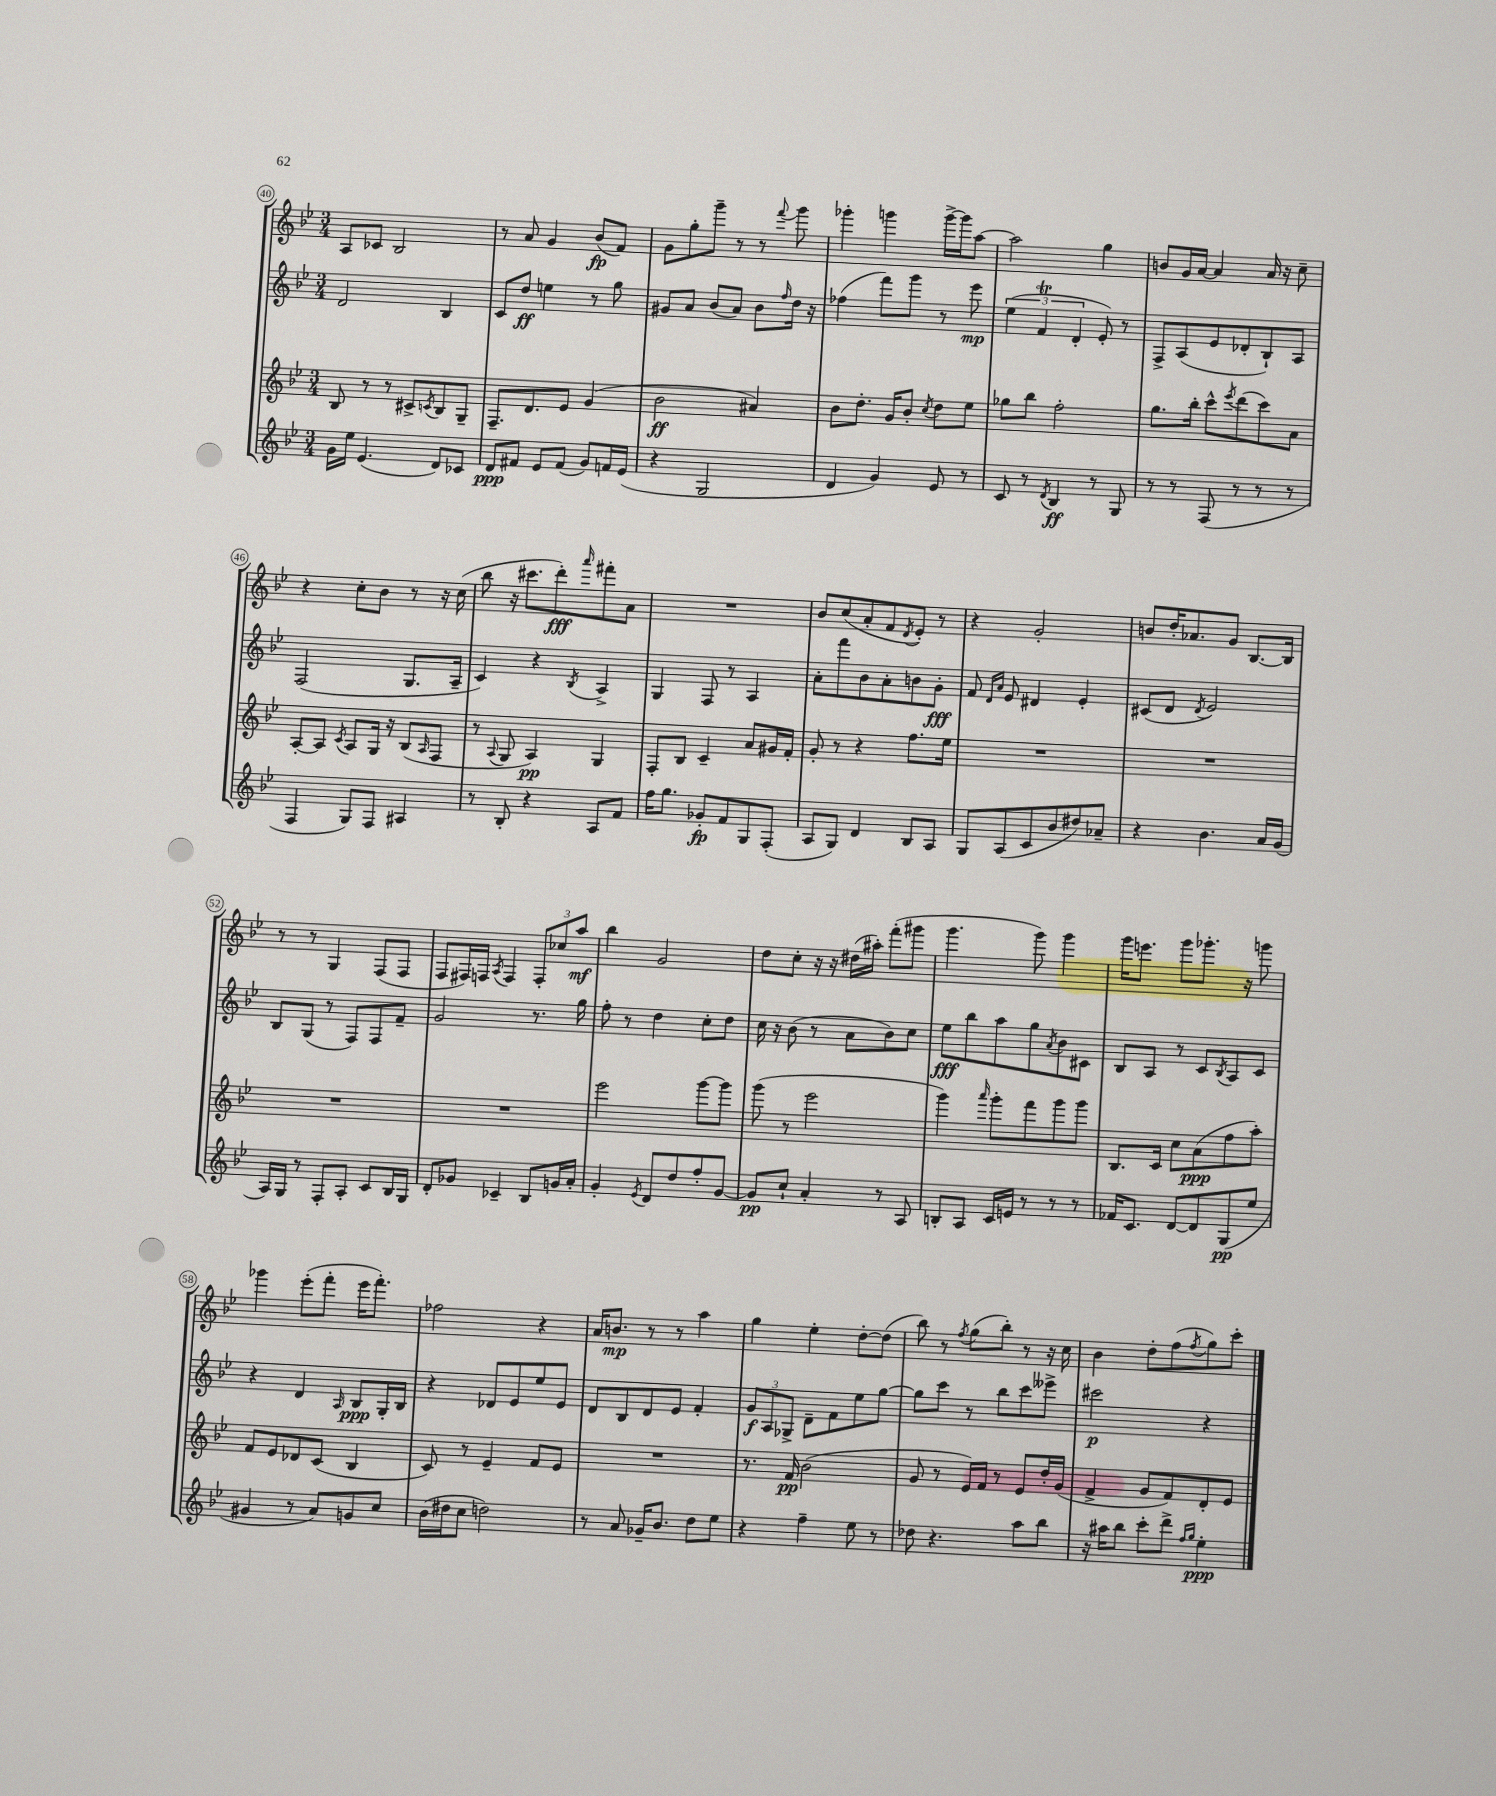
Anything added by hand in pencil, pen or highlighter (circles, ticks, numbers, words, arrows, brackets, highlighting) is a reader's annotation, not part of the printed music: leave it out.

**kern	**dynam	**kern	**dynam	**kern	**dynam	**kern	**dynam
*part4	*part4	*part3	*part3	*part2	*part2	*part1	*part1
*staff4	*staff4	*staff3	*staff3	*staff2	*staff2	*staff1	*staff1
*clefG2	*	*clefG2	*	*clefG2	*	*clefG2	*
*k[b-e-]	*	*k[b-e-]	*	*k[b-e-]	*	*k[b-e-]	*
*M3/4	*	*M3/4	*	*M3/4	*	*M3/4	*
=40	=40	=40	=40	=40	=40	=40	=40
16g\LL	.	8B-/	.	2d/	.	8A/L	.
16ee-\JJ	.	.	.	.	.	.	.
(4.e-/	.	8r	.	.	.	8c-X/J	.
.	.	8r	.	.	.	2B-/	.
.	.	8c#X^/L	.	.	.	.	.
.	.	8qcn/	.	.	.	.	.
8d/L)	.	8B-/	.	4B-/	.	.	.
8c-X/J	.	8G~/J	.	.	.	.	.
=41	=41	=41	=41	=41	=41	=41	=41
8d/L	ppp	8.F~/L	.	8c/L	.	8r	.
8f#X/J	.	.	.	8dd/J	ff	8a/	.
.	.	8.d/	.	.	.	.	.
8e-/L	.	.	.	4een\	.	4g/	.
(8f#/J	.	8e-/J	.	.	.	.	.
8g/L)	.	(4g/	.	8r	.	(8b-/L	fp
16fn/L	.	.	.	8gg\	.	8f/J)	.
(16e-/JJ	.	.	.	.	.	.	.
=42	=42	=42	=42	=42	=42	=42	=42
4r	.	2b-\	ff	8g#X/L	.	8g\L	.
.	.	.	.	8a/J	.	8gg'\	.
2G/	.	.	.	(8b-/L	.	8ggg~\J	.
.	.	.	.	8a/J)	.	8r	.
.	.	4a#X/)	.	8b-\L	.	8r	.
.	.	.	.	16qqff/	.	8qqfff/	.
.	.	.	.	16dd\Jk	.	8ggg\	.
.	.	.	.	16r	.	.	.
=43	=43	=43	=43	=43	=43	=43	=43
4d/	.	8b-\L	.	(4ff-X\	.	4ggg-X'\	.
.	.	8.dd'\J	.	.	.	.	.
4g/)	.	.	.	8fff\L)	.	4gggn\	.
.	.	16g/KL	.	.	.	.	.
.	.	8b-'/J	.	8ggg\J	.	.	.
.	.	8qcc/	.	.	.	.	.
8e-/	.	8dd\L	.	8r	.	[16ggg^\LL	.
.	.	.	.	.	.	16ggg\J]	.
8r	.	8ee-\J	.	8eee-\	mp	[8aa\J	.
=44	=44	=44	=44	=44	=44	=44	=44
8c/	.	8gg-X\L	.	(6ee-\	.	2aa\]	.
8r	.	8bb-\J	.	.	.	.	.
.	.	.	.	6fT/	.	.	.
8qd/	.	.	.	.	.	.	.
4B-/	ff	2ff'\	.	.	.	.	.
.	.	.	.	6d'/	.	.	.
8r	.	.	.	8e-'/)	.	4gg\	.
8G/	.	.	.	8r	.	.	.
=45	=45	=45	=45	=45	=45	=45	=45
8r	.	8.gg\L	.	8F^/L	.	8bn/L	.
8r	.	.	.	(8A/	.	16g/L	.
.	.	16bb-'\Jk	.	.	.	[16a/JJ	.
(8F/	.	8ccc^^\L	.	8e-/	.	4a/]	.
.	.	8qeee-/	.	.	.	.	.
8r	.	(8ddd\	.	8d-X'/	.	.	.
8r	.	8ccc\)	.	8B-`/)	.	16a/	.
.	.	.	.	.	.	16r	.
8r	.	8a\J	.	8A/J	.	8cc~\	.
!!LO:LB:g=z
=46	=46	=46	=46	=46	=46	=46	=46
4F/	.	[8A'/L	.	(2F/	.	4r	.
.	.	8A/J]	.	.	.	.	.
.	.	8qc/	.	.	.	.	.
8G/L)	.	8A/L	.	.	.	8cc'\L	.
8F/J	.	16G/Jk	.	.	.	8b-\J	.
.	.	16r	.	.	.	.	.
4A#X/	.	(8B-/L	.	8.G/L	.	8r	.
.	.	16qqA/	.	.	.	.	.
.	.	8F/J	.	.	.	16r	.
.	.	.	.	16A~/Jk	.	(16cc\	.
=47	=47	=47	=47	=47	=47	=47	=47
8r	.	8r	.	4c/)	.	8bb-\	.
.	.	8qqA/	.	.	.	.	.
8B-'/	.	8G/	.	.	.	16r	.
.	.	.	.	.	.	8.ccc#X\L	.
4r	.	4A/)	pp	4r	.	.	.
.	.	.	.	.	.	8ddd'\)	fff
.	.	.	.	8qB-/	.	16qqaaa/	.
8A/L	.	4G/	.	4A^/	.	8fff#X'\	.
8f/J	.	.	.	.	.	8a\J	.
=48	=48	=48	=48	=48	=48	=48	=48
16ff\KL	.	8F'/L	.	4G/	.	2.r	.
8.gg\J	.	.	.	.	.	.	.
.	.	8B-/J	.	.	.	.	.
8g-X'/L	fp	4c~/	.	8F/	.	.	.
8f/	.	.	.	8r	.	.	.
8G/	.	8a/L	.	4A/	.	.	.
(8F'/J	.	16g#X/L	.	.	.	.	.
.	.	16f'/JJ	.	.	.	.	.
=49	=49	=49	=49	=49	=49	=49	=49
8A/L	.	8g'/	.	8a'\L	.	8b-/L	.
8G/J)	.	8r	.	8fff\	.	(8cc/	.
4d/	.	4r	.	8b-\	.	8a'/	.
.	.	.	.	8a'\	.	8f/	.
.	.	.	.	.	.	8qd/	.
8B-/L	.	8.ff\L	.	8bn\	.	8e-'/J)	.
8A/J	.	.	.	8g'\J	fff	8r	.
.	.	16ee-\Jk	.	.	.	.	.
=50	=50	=50	=50	=50	=50	=50	=50
8G/L	.	2.r	.	8f/	.	4r	.
.	.	.	.	16qqd/LL	.	.	.
.	.	.	.	16qqa/JJ	.	.	.
(8A/	.	.	.	8e-/	.	.	.
8c/	.	.	.	4d#X/	.	2g'/	.
8b-/	.	.	.	.	.	.	.
8dd#X/)	.	.	.	4e-'/	.	.	.
8a-X~/J	.	.	.	.	.	.	.
=51	=51	=51	=51	=51	=51	=51	=51
4r	.	2.r	.	(8c#X/L	.	8bn/L	.
.	.	.	.	8d/J	.	16dd'/K	.
.	.	.	.	.	.	8.a-X/	.
.	.	.	.	8qd/	.	.	.
4.b-\	.	.	.	2e-/)	.	.	.
.	.	.	.	.	.	8g/J	.
.	.	.	.	.	.	[8.B-/L	.
16a/LL	.	.	.	.	.	.	.
(16g/JJ	.	.	.	.	.	16B-/Jk]	.
!!LO:LB:g=z
=52	=52	=52	=52	=52	=52	=52	=52
16A/LL)	.	2.r	.	8B-/L	.	8r	.
16G/JJ	.	.	.	.	.	.	.
8r	.	.	.	(8G/J	.	8r	.
8F'/L	.	.	.	8r	.	4G/	.
8A'/J	.	.	.	8F/L)	.	.	.
8c/L	.	.	.	8F/	.	(8F/L	.
16B-/L	.	.	.	8f~/J	.	8F/J	.
16G/JJ	.	.	.	.	.	.	.
=53	=53	=53	=53	=53	=53	=53	=53
8d'/L	.	2.r	.	2g/	.	8F/L	.
8g-X/J	.	.	.	.	.	16F#X/L)	.
.	.	.	.	.	.	16Fn/JJ	.
.	.	.	.	.	.	8qA/	.
4c-X~/	.	.	.	.	.	4F/	.
8B-/L	.	.	.	8.r	.	12F'/L	.
.	.	.	.	.	.	12cc-X/	.
16gn/L	.	.	.	.	.	.	.
.	.	.	.	.	.	12aa/J	mf
16a'/JJ	.	.	.	16gg\	.	.	.
=54	=54	=54	=54	=54	=54	=54	=54
4g'/	.	2eee-\	.	8ff'\	.	4bb-\	.
.	.	.	.	8r	.	.	.
8qe-/	.	.	.	.	.	.	.
8d/L	.	.	.	4dd\	.	2g/	.
8dd/	.	.	.	.	.	.	.
8ff'/	.	[8ggg\L	.	8cc'\L	.	.	.
[8g/J	.	8ggg\J]	.	8dd\J	.	.	.
=55	=55	=55	=55	=55	=55	=55	=55
8g/L]	pp	(8ggg\	.	16cc\	.	8dd\L	.
.	.	.	.	16r	.	.	.
8cc`/J	.	8r	.	(8b-\	.	8cc'\J	.
4a'/	.	2eee-\	.	8r	.	16r	.
.	.	.	.	.	.	16r	.
.	.	.	.	8a\L	.	(16dd#X\LL	.
.	.	.	.	.	.	16aa#X'\JJ)	.
8r	.	.	.	8b-\)	.	(8fff'\L	.
8A/	.	.	.	8cc\J	.	8ggg#X\J	.
=56	=56	=56	=56	=56	=56	=56	=56
8Bn'/L	.	4ggg\)	.	8ee-\L	fff	4.ggg\	.
8A/J	.	.	.	8bb-\	.	.	.
.	.	16qqaaa/	.	.	.	.	.
16c/LL	.	8ggg'\L	.	8aa\	.	.	.
16en/JJ	.	.	.	.	.	.	.
8r	.	8fff\	.	8gg\	.	8ggg\)	.
.	.	.	.	8qa/	.	.	.
8r	.	8ggg\	.	8b-\	.	4ggg\	.
8r	.	8ggg\J	.	8c#X\J	.	.	.
=57	=57	=57	=57	=57	=57	=57	=57
16f-X/KL	.	8.B-/L	.	8B-/L	.	16ggg\KL	.
8.c/J	.	.	.	.	.	8.eeen\J	.
.	.	.	.	8A/J	.	.	.
.	.	16c/Jk	.	.	.	.	.
[8d/L	.	8cc\L	.	8r	.	8ggg\L	.
8d/]	.	(8a\	ppp	8c/L	.	8.ggg-X'\J	.
.	.	.	.	8qB-/	.	.	.
(8G/	pp	8ff\	.	8A/	.	.	.
.	.	.	.	.	.	16r	.
8ee-/J	.	8aa'\J)	.	8c/J	.	8gggn\	.
!!LO:LB:g=z
=58	=58	=58	=58	=58	=58	=58	=58
4g#X/	.	8f/L	.	4r	.	4ggg-X\	.
.	.	8e-/	.	.	.	.	.
8r	.	8d-X/	.	4d/	.	(8eee-'\L	.
8a/L)	.	(8c/J	.	.	.	8fff'\J	.
.	.	.	.	16qqA/	.	.	.
8gn/	.	4B-/	.	8B-/L	ppp	16eee-\KL	.
.	.	.	.	.	.	8.fff'\J)	.
8cc/J	.	.	.	16G'/L	.	.	.
.	.	.	.	16B-/JJ	.	.	.
=59	=59	=59	=59	=59	=59	=59	=59
(16b-\LL	.	8c/)	.	4r	.	2ff-X\	.
16dd#X\J	.	.	.	.	.	.	.
8cc\J	.	8r	.	.	.	.	.
2ddn\)	.	4e-~/	.	8d-X/L	.	.	.
.	.	.	.	8e-/	.	.	.
.	.	8f/L	.	8ee-/	.	4r	.
.	.	8e-/J	.	8e-/J	.	.	.
=60	=60	=60	=60	=60	=60	=60	=60
8r	.	2.r	.	8d/L	.	16a/KL	.
.	.	.	.	.	.	8.bn/J	mp
8a/	.	.	.	8B-/	.	.	.
16g-X~/KL	.	.	.	8d/	.	8r	.
8.b-/J	.	.	.	.	.	.	.
.	.	.	.	8e-/J	.	8r	.
8dd\L	.	.	.	4f'/	.	4aa\	.
8ee-\J	.	.	.	.	.	.	.
=61	=61	=61	=61	=61	=61	=61	=61
4r	.	8.r	.	12g/L	f	4gg\	.
.	.	.	.	12A/	.	.	.
.	.	.	.	12G-X^/J	.	.	.
.	.	16f/	pp	.	.	.	.
4ff~\	.	(2b-\	.	8d~\L	.	4ee-'\	.
.	.	.	.	8f\	.	.	.
8ee-\	.	.	.	8ee-\	.	[8dd'\L	.
8r	.	.	.	[8gg\J	.	(8dd\J]	.
=62	=62	=62	=62	=62	=62	=62	=62
8dd-X\	.	8g/	.	8gg\L]	.	8bb-\)	.
4.r	.	8r	.	8ccc\J	.	8r	.
.	.	.	.	.	.	8qff/	.
.	.	16e-/LL)	.	8r	.	(8gg\L	.
.	.	16f/JJ	.	.	.	.	.
.	.	8r	.	8bb-\L	.	8bb-'\J)	.
8aa\L	.	8e-/L	.	8ccc\	.	8r	.
8bb-\J	.	16dd'/L	.	8eee--X^\J	.	16r	.
.	.	(16g/JJ	.	.	.	16cc\	.
=63	=63	=63	=63	=63	=63	=63	=63
16r	.	4f^/	.	2ccc#X\	p	4b-\	.
16aa#X\KL	.	.	.	.	.	.	.
8bb-\J	.	.	.	.	.	.	.
8ccc'\L	.	8g/L	.	.	.	8dd'\L	.
8ddd^\J	.	8f/)	.	.	.	(8ff\	.
16qqff/LL	.	.	.	.	.	.	.
16qqgg/JJ	.	.	.	.	.	8qff/	.
4ee-'\	ppp	8d'/	.	4r	.	8gg\)	.
.	.	8e-/J	.	.	.	8ccc'\J	.
==	==	==	==	==	==	==	==
*-	*-	*-	*-	*-	*-	*-	*-
